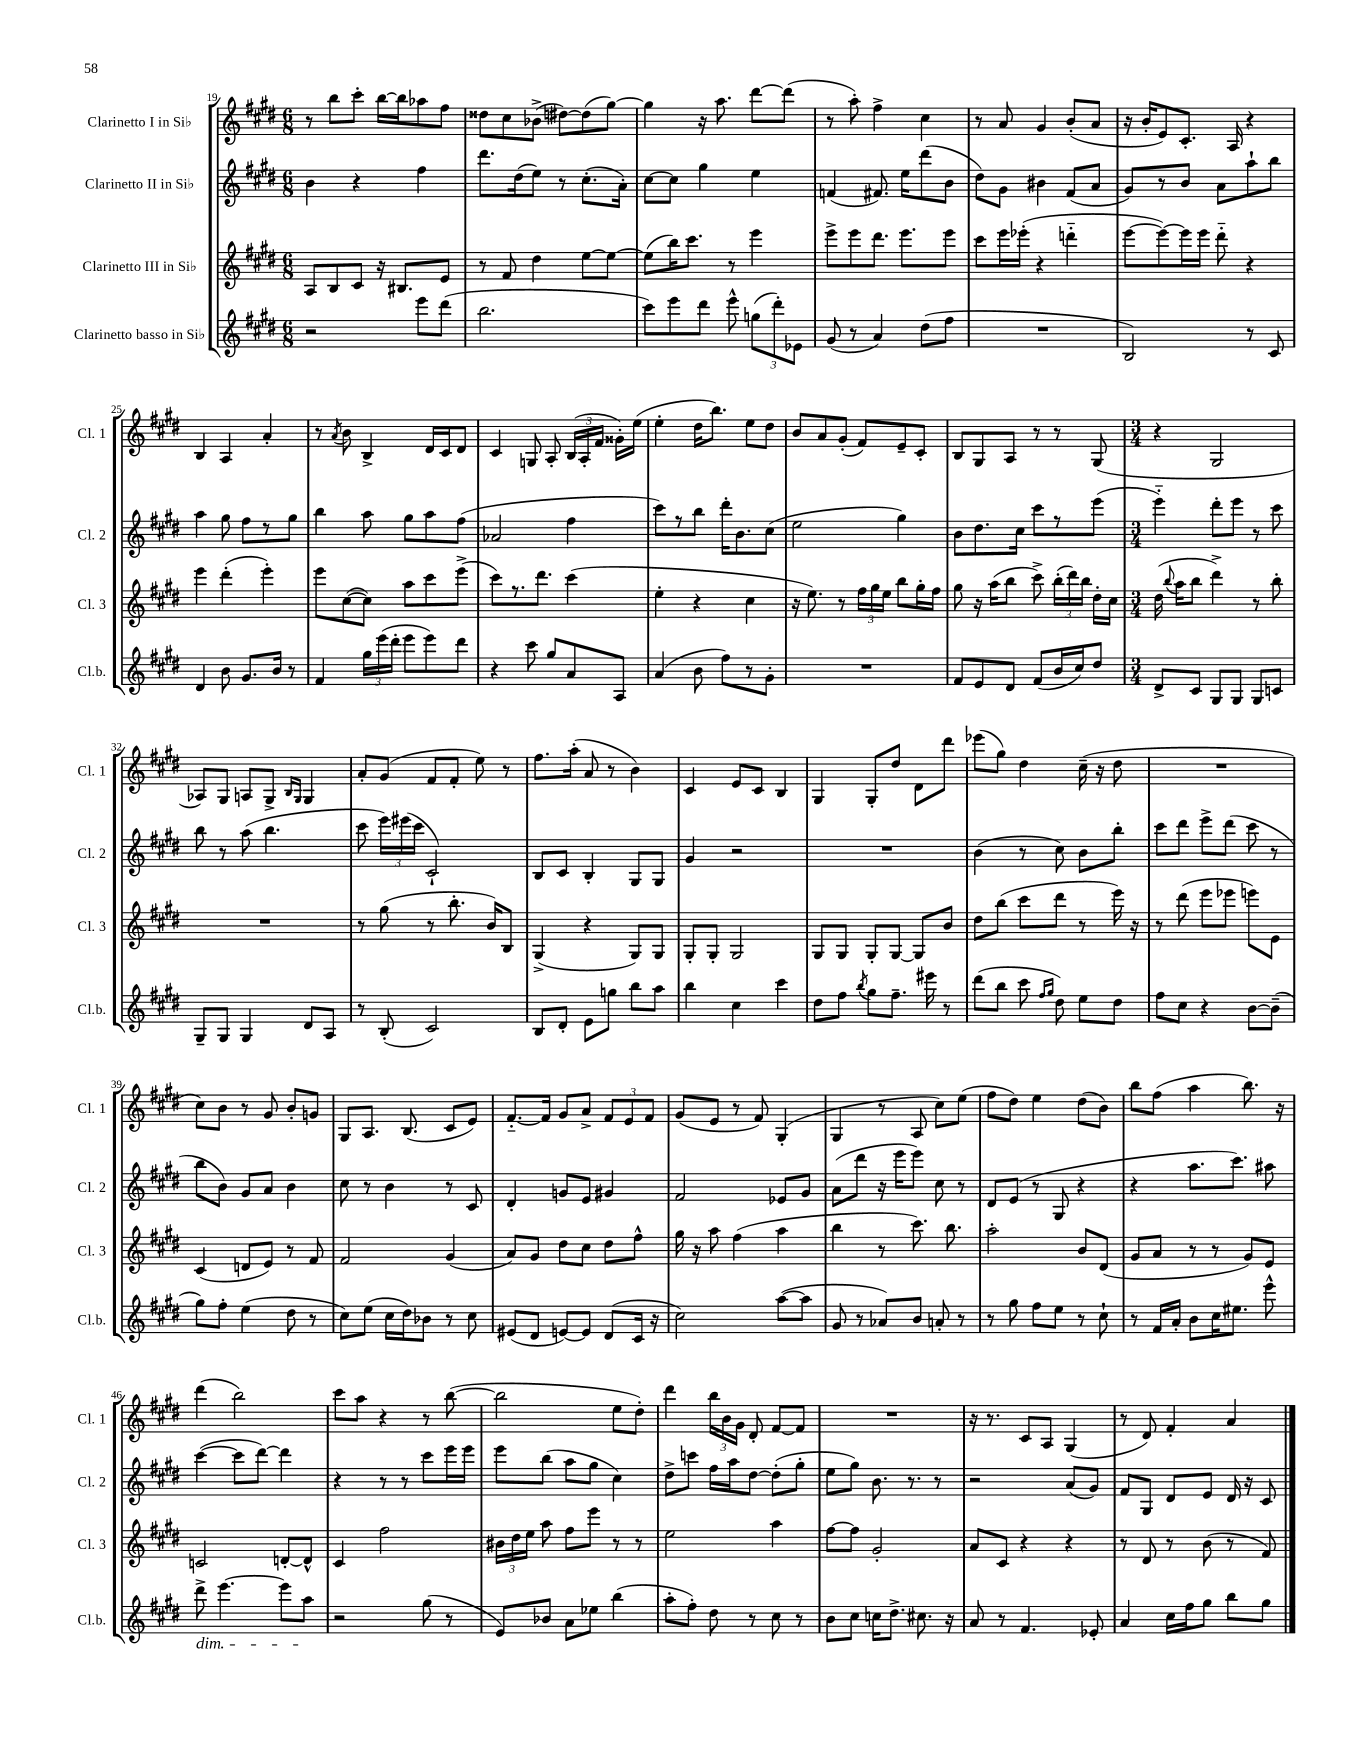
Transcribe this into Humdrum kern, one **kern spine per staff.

**kern	**kern	**kern	**kern
*staff4	*staff3	*staff2	*staff1
*clefG2	*clefG2	*clefG2	*clefG2
*k[f#c#g#d#]	*k[f#c#g#d#]	*k[f#c#g#d#]	*k[f#c#g#d#]
*M6/8	*M6/8	*M6/8	*M6/8
2r	8A	4b	8r
.	8B	.	8bb
.	8c#	4r	8ccc#'
.	16r	.	[16bb
.	8.B#	.	16bb]
8eee	.	4ff#	8aa-
(8ddd#	8e	.	8ff#
=	=	=	=
2.bb	8r	8.ddd#	8dd##
.	8f#	.	8cc#
.	.	(16dd#	.
.	4dd#	8ee)	(8b-^
.	.	8r	[8dd#)
.	[8ee	(8.cc#'	(8dd#]
.	8ee_	.	[8gg#)
.	.	16a')	.
=	=	=	=
8ccc#)	(8ee]	[8cc#	4gg#]
8eee	16bb)	8cc#]	.
.	8.ccc#	.	.
8ddd#	.	4gg#	16r
.	.	.	8.aa
8eee^^	8r	.	.
(12gg	4eee	4ee	[8ddd#
12ddd#')	.	.	.
.	.	.	(8ddd#]
12e-	.	.	.
=	=	=	=
(8g#	8eee^	(4f	8r
8r	8eee	.	8aa')
4a)	8.ddd#	8.f#)	4ff#^
.	8.eee	16ee	.
(8dd#	.	(8ddd#	4cc#
8ff#	8eee	8b	.
=	=	=	=
2.r	8ccc#	8dd#)	8r
.	16eee	8g#	8a
.	(16eee-'	.	.
.	4r	4b#	4g#
.	4ddd'~	(8f#	(8b'
.	.	8a	8a
=	=	=	=
2B)	[8eee	8g#)	16r
.	.	.	16b'
.	8eee_)	8r	8e)
.	16eee]	8b	8.c#'
.	16eee	.	.
.	8ddd#'~	8a	.
.	.	.	16A
8r	4r	8aa`	4r
8c#	.	8bb	.
=	=	=	=
4d#	4eee	4aa	4B
8b	(4ddd#'	8gg#	4A
8.g#	.	8ff#	.
.	4eee')	8r	4a'
16b	.	.	.
8r	.	8gg#	.
=	=	=	=
4f#	8eee	4bb	8r
.	.	.	8qa
.	([8cc#	.	8b
24gg#	8cc#])	8aa	4B^
(24eee	.	.	.
24ddd#'	.	.	.
8eee	8aa	8gg#	.
8eee)	8ccc#	8aa	16d#
.	.	.	16c#
8ddd#	(8eee^	(8ff#	8d#
=	=	=	=
4r	8ccc#)	2a-	4c#
.	8.r	.	.
8ccc#	.	.	8G
.	8.ddd#	.	.
8gg#	.	.	8A'
8a	(4ccc#	4ff#	(24B
.	.	.	24A'
.	.	.	24f#
8A	.	.	16g##')
.	.	.	(16ee
=	=	=	=
(4a	4ee'	8ccc#)	4ee'
.	.	8r	.
8b	4r	8bb	16dd#
.	.	.	8.bb)
8ff#)	.	16ddd#'	.
.	.	8.b	.
8r	4cc#	.	8ee
8g#'	.	(8cc#	8dd#
=	=	=	=
2.r	16r	2ee	8b
.	8.ee)	.	.
.	.	.	8a
.	8r	.	(8g#'
.	24ff#	.	8f#)
.	24gg#	.	.
.	24ee	.	.
.	8bb	4gg#)	8e~
.	16gg#'	.	8c#'
.	16ff#	.	.
=	=	=	=
8f#	8gg#	8b	8B
8e	16r	8.dd#	8G#
.	(16aa	.	.
8d#	8bb	.	8A
.	.	16cc#	.
(8f#	8ccc#^)	8ccc#	8r
16b	(24bb'	8r	8r
.	24ddd#)	.	.
16cc#)	.	.	.
.	24bb	.	.
8dd#	16dd#'	(8eee	(8G#
.	16cc#	.	.
=	=	=	=
*M3/4	*M3/4	*M3/4	*M3/4
8d#^	(16dd#	4eee'~)	4r
.	8qqbb	.	.
.	16aa	.	.
8c#	8bb	.	.
8G#	4ddd#^)	8ddd#'	2G#
8G#	.	8eee	.
8G#	8r	8r	.
8c	8bb'	8ccc#	.
=	=	=	=
8G#~	2.r	8bb	8A-)
8G#	.	8r	8G#
4G#	.	(8aa	8A
.	.	4.bb	8G#^
.	.	.	16qqB
.	.	.	16qqG#
8d#	.	.	4G#
8A	.	.	.
=	=	=	=
8r	8r	8ccc#	8a'
(8B'	(8gg#	24eee)	(8g#
.	.	(24eee#	.
.	.	24ccc#	.
2c#)	8r	2c#`)	8f#
.	8.bb'	.	8f#'
.	.	.	8ee)
.	16b)	.	.
.	8B	.	8r
=	=	=	=
8B	(4G#^	8B	8.ff#
8d#'	.	8c#	.
.	.	.	(16aa'
8e	4r	4B'	8a
8gg	.	.	8r
8bb	8G#)	8G#	4b)
8aa	8G#	8G#	.
=	=	=	=
4bb	8G#'	4g#	4c#
.	8G#'	.	.
4cc#	2G#	2r	8e
.	.	.	8c#
4ccc#	.	.	4B
=	=	=	=
8dd#	8G#	2.r	4G#
8ff#	8G#	.	.
8qbb	.	.	.
8gg#	8G#'	.	8G#'
8.ff#~	[8G#	.	8dd#
.	8G#]	.	8d#
16eee#	.	.	.
8r	8b	.	8ddd#
=	=	=	=
(8ddd#	8dd#	(4b	(8eee-
8bb	(8bb	.	8gg#)
8ccc#	8ccc#	8r	4dd#
16qqff#	.	.	.
16qqgg#	.	.	.
8dd#)	8ddd#	8cc#)	.
8ee	8r	8b	(16cc#~
.	.	.	16r
8dd#	16eee)	8bb'	8dd#
.	16r	.	.
=	=	=	=
8ff#	8r	8ccc#	2.r
8cc#	(8ddd#	8ddd#	.
4r	8eee	8eee^	.
.	8eee-	(8ddd#	.
[8b	8eee)	8ccc#	.
(8b~]	8e	8r	.
=	=	=	=
8gg#)	(4c#	8bb	8cc#)
8ff#'	.	8b)	8b
(4ee	8d	8g#	8r
.	8e)	8a	8g#
8dd#	8r	4b	8b'
8r	8f#	.	8g
=	=	=	=
8cc#)	2f#	8cc#	8G#
(8ee	.	8r	8.A
16cc#	.	4b	.
16dd#)	.	.	(8.B
8b-	.	.	.
8r	(4g#	8r	8c#
8cc#	.	8c#	8e)
=	=	=	=
(8e#	8a)	4d#'	[8.f#'~
8d#	8g#	.	.
.	.	.	16f#]
[8e)	8dd#	8g	8g#
8e]	8cc#	8e	8a^
(8d#	8dd#	4g#	12f#
.	.	.	12e
16c#	8ff#^^	.	.
.	.	.	12f#
16r	.	.	.
=	=	=	=
2cc#)	16gg#	2f#	(8g#
.	16r	.	.
.	8aa	.	8e
.	(4ff#	.	8r
.	.	.	8f#)
([8aa	4aa	8e-	(4G#'
8aa]	.	8g#	.
=	=	=	=
8g#	4bb	(8a	4G#
8r	.	8ddd#	.
8a-)	8r	16r	8r
.	.	16eee	.
8b	8.ccc#)	8eee)	8A
8a'	.	8cc#	8cc#)
.	8.bb	.	.
8r	.	8r	(8ee
=	=	=	=
8r	2aa'	8d#	8ff#
8gg#	.	(8e	8dd#)
8ff#	.	8r	4ee
8ee	.	8G#	.
8r	8b	4r	(8dd#
8cc#`	(8d#	.	8b)
=	=	=	=
8r	8g#	4r	8bb
16f#	8a	.	(8ff#
16a'	.	.	.
8b	8r	8.aa	4aa
16cc#	8r	.	.
8.ee#	.	8.ccc#)	.
.	8g#)	.	8.bb)
8eee^^	8e	8aa#	.
.	.	.	16r
=	=	=	=
8ddd#^	2c	([4ccc#	(4ddd#
[4.eee	.	.	.
.	.	8ccc#]	2bb)
.	.	[8ddd#)	.
8eee]	[8d'	4ddd#]	.
8aa	8d^^]	.	.
=	=	=	=
2r	4c#	4r	8ccc#
.	.	.	8aa
.	2ff#	8r	4r
.	.	8r	.
(8gg#	.	8ccc#	8r
8r	.	16eee	([8bb
.	.	16eee	.
=	=	=	=
8e)	24b#	8eee	2bb]
.	24dd#	.	.
.	24ee	.	.
8b-	8aa	(8bb	.
8a	8ff#	8aa	.
8ee-	8eee	8gg#	.
(4bb	8r	4cc#)	8ee
.	8r	.	8dd#')
=	=	=	=
8aa'	2ee	8dd#^	4ddd#
8ff#')	.	8ccc	.
8dd#	.	16ff#	24bb
.	.	.	24b
.	.	16aa	.
.	.	.	24g#
8r	.	[8dd#	8d#'
8cc#	4aa	(8dd#']	[8f#
8r	.	8gg#'	8f#]
=	=	=	=
8b	[8ff#	8ee	2.r
8cc#	8ff#]	8gg#)	.
16cc	2g#'	8.b	.
8.dd#^	.	.	.
.	.	8.r	.
8.cc#	.	.	.
.	.	8r	.
16r	.	.	.
=	=	=	=
8a	8a	2r	16r
.	.	.	8.r
8r	8c#	.	.
4.f#	4r	.	8c#
.	.	.	8A
.	4r	(8a	(4G#
8e-'	.	8g#)	.
=	=	=	=
4a	8r	8f#	8r
.	8d#	8G#	8d#)
16cc#	8r	8d#	4f#'
16ff#	.	.	.
8gg#	(8b	8e	.
8bb	8r	16d#	4a
.	.	16r	.
8gg#	8f#)	8c#	.
==	==	==	==
*-	*-	*-	*-
